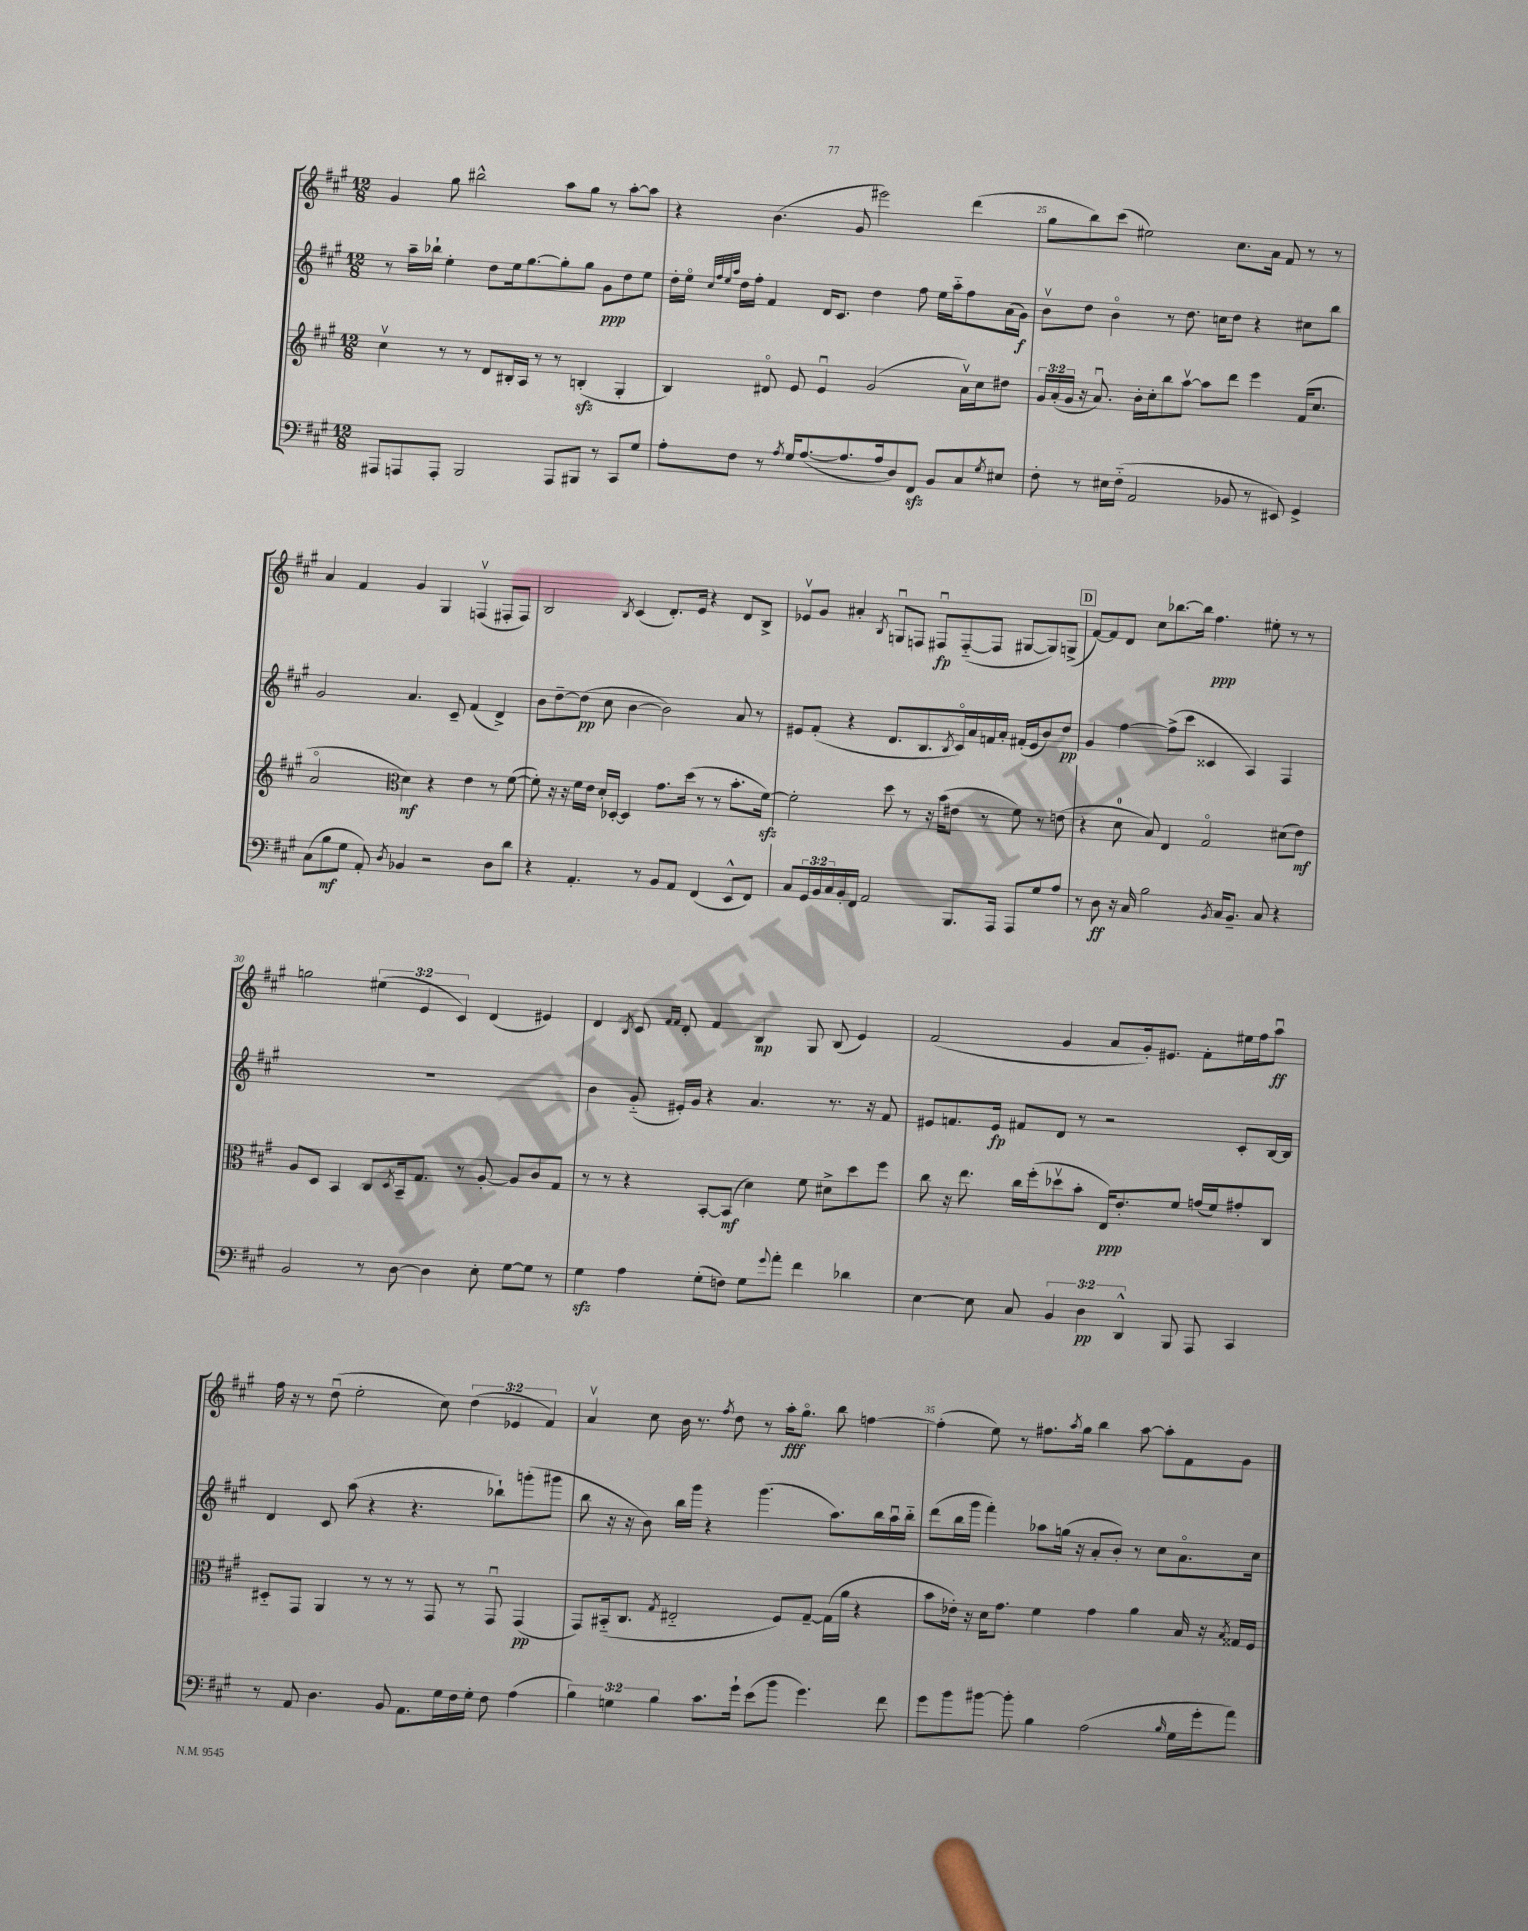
<<
\new StaffGroup <<
\new Staff = "s0" {
    \clef treble \key a \major \numericTimeSignature \time 12/8 \override Staff.TupletNumber.text = #tuplet-number::calc-fraction-text
    gis'4 gis''8 bis''2-^ a''8 gis''8 r8 a''8~-. a''8 |
    r4 b'4.( gis'8 eis'''2) d'''4( |
    gis''8 b''8) cis'''8( eis''2) cis''8. a'16 fis'8 r8 r8 |
    a'4 fis'4 gis'4 gis4 f4\upbow( fis8-. fis8) |
    b2 \acciaccatura { b8 } cis'4( d'8.-.) e'16 r4 d'8 b8-> |
    ees'8\upbow gis'8 ais'4-. \acciaccatura { b8 } g8\downbow f8 fis8\downbow\fp fis8~-_( fis8 gis8~ gis8) g8->( |
    \mark \markup { \box "D" } fis'8~) fis'8 d'8 cis''8 bes''8.~ bes''16 fis''4.\ppp eis''8-. r8 r8 |
    g''2 \tuplet 3/2 { eis''4( e'4 cis'4) } d'4( eis'4) |
    d'4 \acciaccatura { b8 } cis'8 \grace { fis'16 fis'16 } d'8-. fis'4 b4\mp gis8 b8( e'4) |
    fis'2( gis'4 a'8 gis'16-.) eis'8. fis'8-. eis''16 fis''16 a''8\downbow\ff |
    fis''16 r16 r8 d''8\downbow( e''2-. cis''8) \tuplet 3/2 { d''4( ees'4 fis'4) } |
    a'4\upbow cis''8 b'16 r8. \acciaccatura { fis''8 } d''8 r8 a''16-.\fff gis''8.\flageolet b''8 f''4~ |
    f''4-.( e''8) r8 fis''8. \acciaccatura { a''8 } gis''16 b''4 a''8~ a''8-. fis'8 gis'8 \bar "|." |
}
\new Staff = "s1" {
    \clef treble \key a \major \numericTimeSignature \time 12/8
    r8 a''16-- bes''16-! e''4-. d''8 e''16 gis''8.~ gis''8-. gis''8 gis'8\ppp d''8 e''8 |
    d''16-. e''16\flageolet \grace { cis''32 fis''32 e''32 a''32 } d''16 fis''16-. fis'4 d'16 cis'8. d''4 fis''8 e''16 a''16-_ fis''8 a'16( gis'16\f) |
    b'8\upbow d''8 b'4\flageolet r8 d''8. c''16 d''8 r4 cis''8 b''8 |
    gis'2 a'4. cis'8-- fis'4( d'4->) |
    b'8 d''8~-- d''8\pp( cis''8 b'4~ b'2) a'8 r8 |
    eis'8 fis'8-.( r4 d'8. b8. \acciaccatura { b8 } cis'16\flageolet) a'16 f'16 a'16-. fis'16-.( eis'16 b'8) d''8\pp |
    \mark \markup { \box "D" } gis'4 fis''4~ fis''8->( cis'''8 cisis'4 a4) fis4 |
    R1. |
    b'4 gis'8-_( eis'16-.) gis'16 r4 a'4. r8. r16 fis'8 |
    eis'8 f'8. eis'16\fp fis'8 d'8 r8 r2 cis'8-. b16~ b16 |
    d'4 cis'8 a''8( r4 r4. bes''8-!) g'''8-.( gis'''8 |
    b''8 r16 r16 b'8) b''16 gis'''16 r4 gis'''4.( a''8.) b''16 a''16\downbow b''16-_ |
    d'''8( b''16 gis'''16 fis'''4-.) aes''8 g''16( r16 a'8-. b'8-.) r8 cis''8 a'8.\flageolet cis''16 \bar "|." |
}
\new Staff = "s2" {
    \clef treble \key a \major \numericTimeSignature \time 12/8 \override Staff.TupletNumber.text = #tuplet-number::calc-fraction-text
    cis''4\upbow r8 r8 d'8 bis16-. a16 r8 r8 b4-.\sfz( gis4-. |
    b4) dis'8\flageolet e'8 e'4\downbow gis'2( a'16\upbow) cis''16 dis''8 |
    \tuplet 3/2 { gis'16 a'16-.( gis'16 } r16 a'8.\downbow) b'16-. cis''16-. b''8 a''8~\upbow a''8 d'''8 e'''4 fis'16( cis''8. |
    a'2\flageolet \clef alto d'4\mf) r4 e'4 r8 fis'8~( |
    fis'8-.) r16 r16 fis'16 e'16 d'16-. des16~-. des4 gis'8. d''16( r8 r8 b'8.-. fis'16~\sfz) |
    fis'2-. d''8 r8 r16 b'16( eis'8 r8 fis'8) r8 e'8( |
    \mark \markup { \box "D" } r4 d'8-0 b8) e4 gis2\flageolet dis'8( e'8\mf) |
    a8 d8 b,4 cis8 \acciaccatura { d8 } b,16-- gis8. r8 a8~-. a8 cis'8 gis8 |
    r8 r8 r4 b,8~-. b,8\mf( d'4) fis'8 dis'8-> d''8 fis''8 |
    cis''8 r16 e''8. cis''16 fis''16-.( des''8\upbow b'8-. e16\ppp) e'8.-. fis'8 g'16( fis'16) gis'8-. cis8 |
    dis8-_ gis,8 a,4 r8 r8 r8 gis,8 r8 gis,8\downbow gis,4\pp( |
    gis,8) bis,16-_( cis8. \acciaccatura { gis8 } eis2-_ fis8) gis8~-- gis16( a'16 r4 |
    b'8 ees'16-.) r16 d'16 gis'8. fis'4 gis'4 a'4 b16 r16 \acciaccatura { b8 } gisis16 fis16 \bar "|." |
}
\new Staff = "s3" {
    \clef bass \key a \major \numericTimeSignature \time 12/8 \override Staff.TupletNumber.text = #tuplet-number::calc-fraction-text
    ais,,8 a,,8 a,,8-. b,,2 a,,8 bis,,8 r8 cis,8 gis8 |
    a8-. fis8 r8 \acciaccatura { a8 } gis16 a8.~( a8. a16 d8) fis,8\sfz b,8 cis8 \acciaccatura { gis8 } eis8 |
    fis8-. r8 eis16 fis16-_( a,2 bes,8 r8 eis,8) gis,4-> |
    cis8( b8\mf gis8 a,8-.) \acciaccatura { d8 } bes,4 r2 d8 d'8 |
    r4 a,4.-. r8 b,8 a,8 fis,4( e,8-^ fis,8) |
    cis8 \tuplet 3/2 { gis,16 b,16 cis16 } b,16-. fis,16 a,2 b,,8. a,,16 a,,8 gis8 a8 |
    \mark \markup { \box "D" } r8 d8\ff r16 cis16 b2 \acciaccatura { b,8 } cis16 b,8.-- cis8 r4 |
    b,2 r8 d8~ d4 e8-. gis8~ gis8 r8 |
    gis4\sfz a4 gis8-.( f8) gis8 \appoggiatura { gis'8 } a'8-. fis'4 des'4 |
    e4~ e8 cis8 \tuplet 3/2 { b,4 d4\pp d,4-^ } b,,8 a,,8 cis,4 |
    r8 a,8 d4. b,8 a,8. gis16 fis16 gis16-. fis8 a4( |
    \tuplet 3/2 { b4) g4 b4 } cis'8. gis'16-! e'8( b'8 gis'4.) fis'8 |
    gis'8 b'8 bis'8~ bis'8-. b4 a2( \grace { b16 } gis16 gis'16-. a'8) \bar "|." |
}
>>
>>
\layout { \context { \Score currentBarNumber = #23 \override BarNumber.break-visibility = ##(#f #t #t) barNumberVisibility = #(every-nth-bar-number-visible 5) } }
